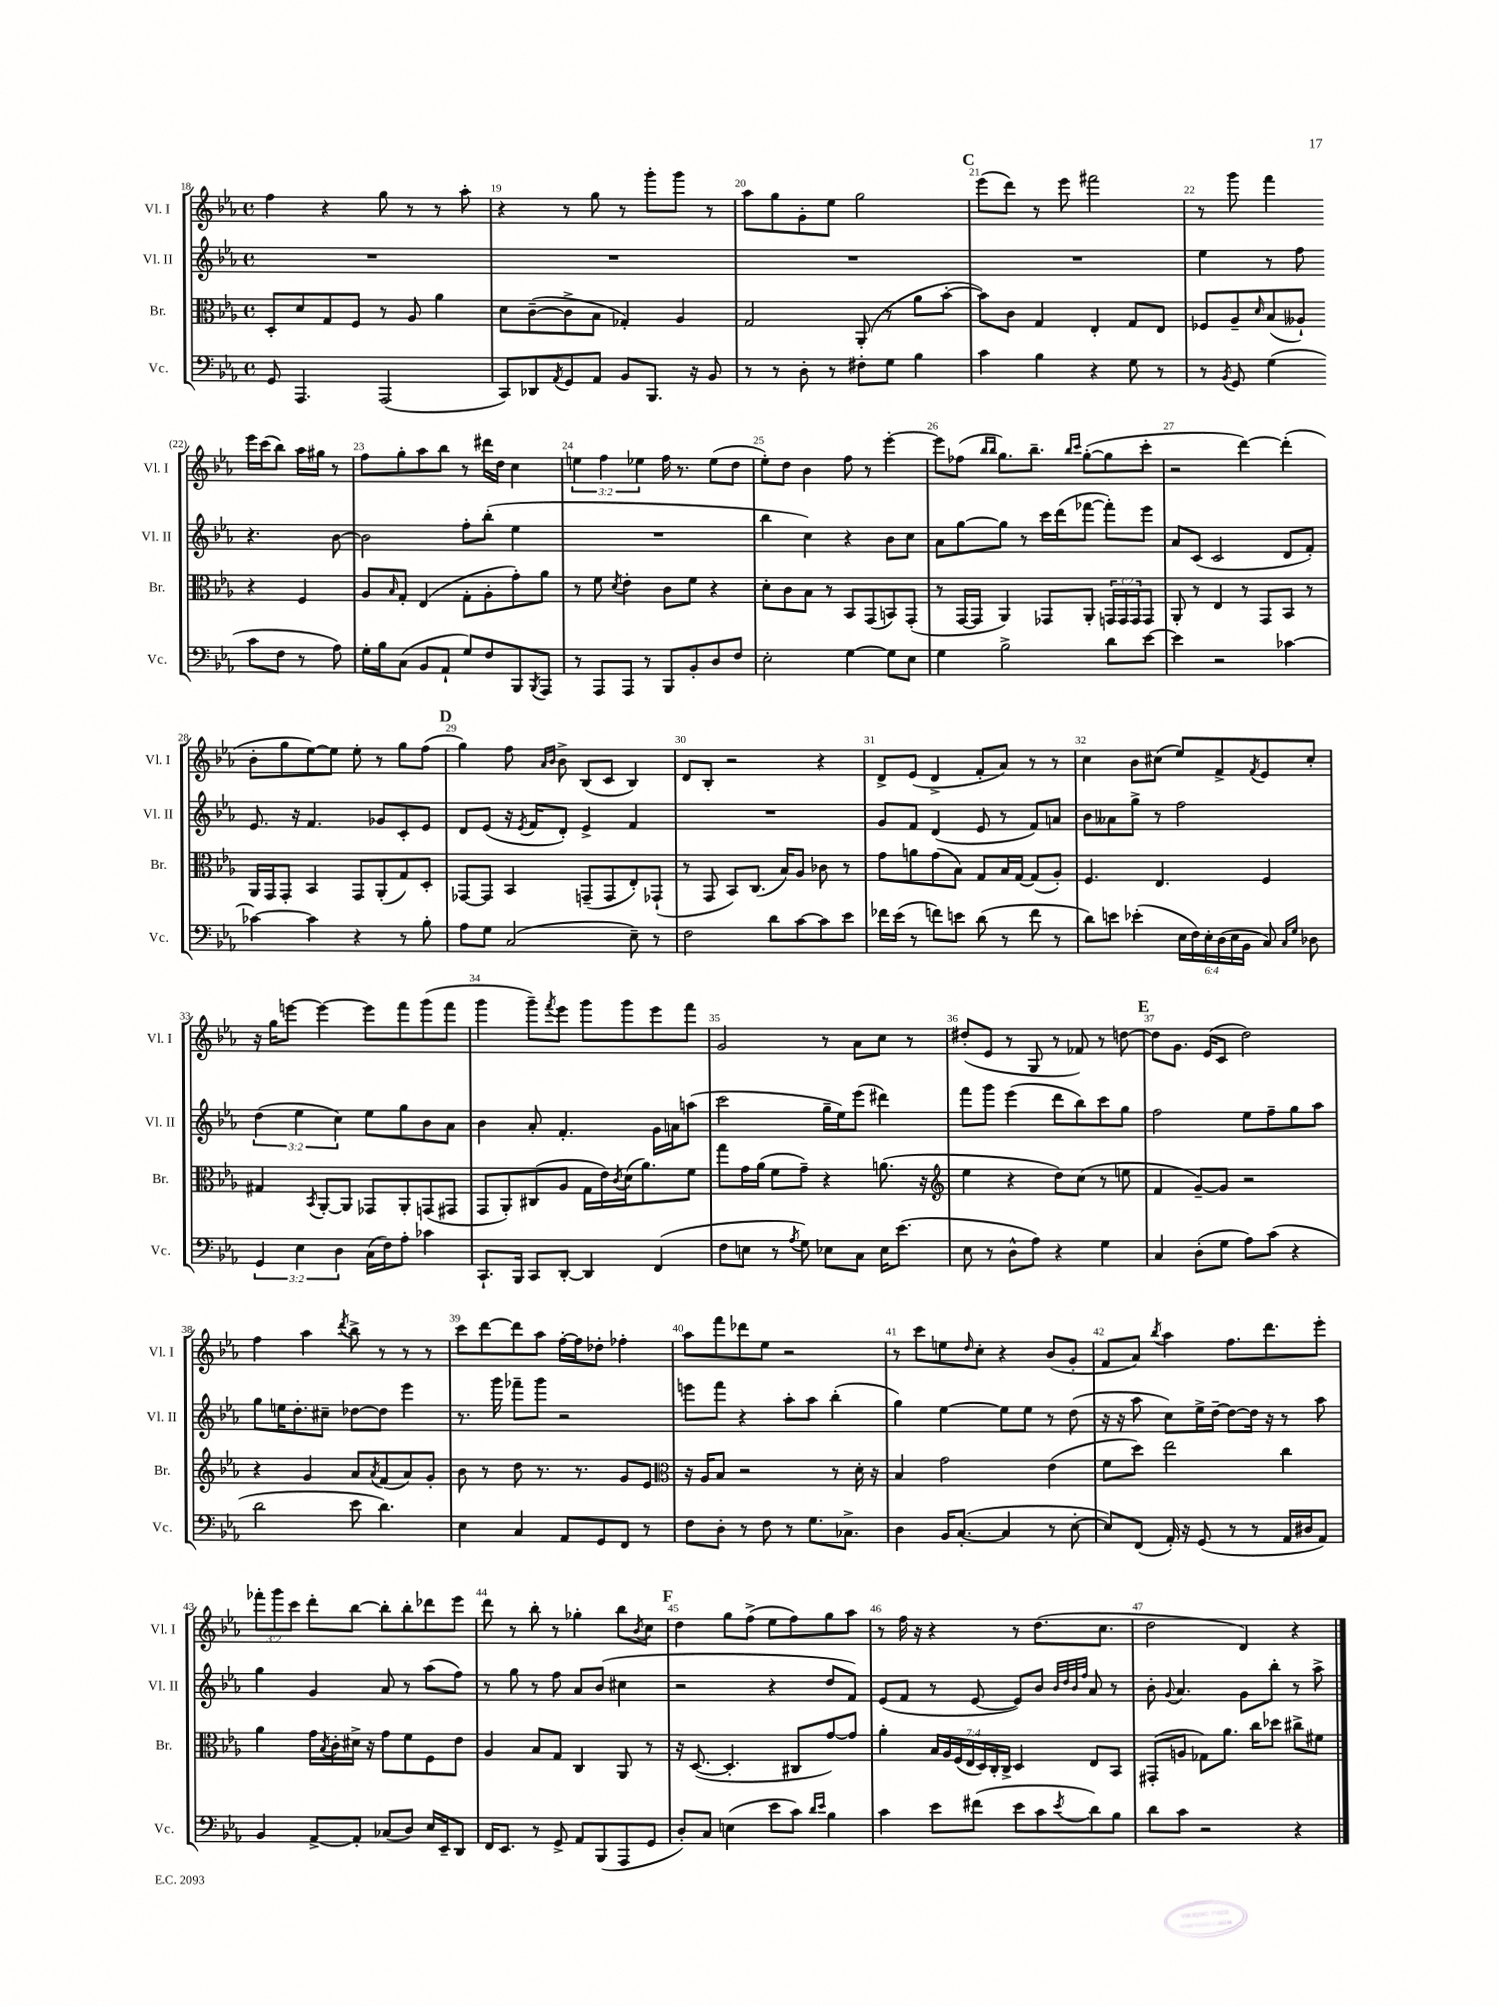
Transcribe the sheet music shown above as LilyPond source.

<<
\new StaffGroup <<
\new Staff = "s0" \with { instrumentName = "Vl. I" shortInstrumentName = "Vl. I" } {
    \clef treble \key ees \major \defaultTimeSignature \time 4/4 \override Staff.TupletNumber.text = #tuplet-number::calc-fraction-text
    f''4 r4 g''8 r8 r8 aes''8-. |
    r4 r8 g''8 r8 g'''8-. g'''8 r8 |
    aes''8 g''8 g'8-. ees''8 g''2 |
    \mark \markup { \bold "C" } ees'''8( d'''8) r8 ees'''8 fis'''2 |
    r8 g'''8 f'''4 ees'''16 c'''16( bes''8) aes''16 gis''16 r8 |
    f''8 g''8-. aes''8 bes''8 r8 dis'''16 d''16 c''4 |
    \tuplet 3/2 { e''4 f''4 ees''4 } f''16 r8. ees''8( d''8 |
    ees''8-.) d''8 bes'4 f''8 r8 ees'''4~-. |
    ees'''8 fes''8( \grace { bes''16 bes''16 } g''8.) bes''8.-- \grace { bes''16 c'''16 } g''8~-.( g''8 c'''8-. |
    r2 d'''4~) d'''4-.( |
    bes'8-. g''8 ees''8~) ees''8 ees''8-. r8 g''8 f''8( |
    \mark \markup { \bold "D" } g''4) f''8 \grace { aes'16 bes'16 } bes'8-> bes8( c'8 bes4) |
    d'8 bes8-. r2 r4 |
    d'8-> ees'8( d'4-> f'8-. aes'8) r8 r8 |
    c''4 bes'8 cis''8( ees''8) f'8-> \acciaccatura { f'8 } ees'8 cis''8-. |
    r16 g''16 e'''8~ e'''4~ e'''8 f'''8 g'''8( f'''8 |
    g'''4 g'''8--) \acciaccatura { f'''8 } ees'''8 g'''8 g'''8 ees'''8 f'''8 |
    g'2 r8 aes'8 c''8 r8 |
    dis''8-.( ees'8 r8 g8 r8 fes'8) r8 d''8~ |
    \mark \markup { \bold "E" } d''8 g'8. ees'16( c'8 d''2) |
    f''4 aes''4 \acciaccatura { d'''8 } bes''8-> r8 r8 r8 |
    c'''8 d'''8~ d'''8 aes''8 f''16~-. f''16 des''8-. fes''4-. |
    aes''8 f'''8 des'''8 ees''8 r2 |
    r8 c'''8 e''8 \grace { d''16 } c''8-. r4 bes'8( g'8-. |
    f'8 aes'8) \acciaccatura { bes''8 } aes''4 f''8. d'''8. ees'''8-. |
    \tuplet 3/2 { fes'''8-. g'''8 c'''8 } d'''8-. bes''8~ bes''8-. bes''8-. des'''8 ees'''8 |
    d'''8 r8 bes''8-. r8 ges''4-. bes''8 \acciaccatura { bes'8 } c''8 |
    \mark \markup { \bold "F" } d''4 g''8 f''8->( ees''8 f''8) g''8 aes''8 |
    r8 f''16 r16 r4 r8 d''8.( c''8. |
    d''2 d'4) r4 \bar "|." |
}
\new Staff = "s1" \with { instrumentName = "Vl. II" shortInstrumentName = "Vl. II" } {
    \clef treble \key ees \major \defaultTimeSignature \time 4/4 \override Staff.TupletNumber.text = #tuplet-number::calc-fraction-text
    R1 |
    R1 |
    R1 |
    \mark \markup { \bold "C" } R1 |
    ees''4 r8 f''8 r4. bes'8~ |
    bes'2 f''8-. bes''8-.( ees''4 |
    R1 |
    bes''4 c''4) r4 bes'8 c''8 |
    aes'8 g''8~ g''8 r8 c'''16 d'''16( fes'''8~ fes'''8-.) ees'''8 |
    aes'8 c'8( c'2 d'8 f'8-.) |
    ees'8. r16 f'4. ges'8 c'8-. ees'8 |
    \mark \markup { \bold "D" } d'8 ees'8( r16 \acciaccatura { ees'8 } f'16 d'8-.) ees'4-> f'4 |
    R1 |
    g'8 f'8 d'4( ees'8 r8 f'8) a'8 |
    bes'8 aeses'8 g''8-> r8 f''2 |
    \tuplet 3/2 { d''4( ees''4 c''4) } ees''8 g''8 bes'8 aes'8 |
    bes'4 aes'8-. f'4.-. g'16 a'16 a''8( |
    c'''2 g''16-- ees''16) ees'''8( dis'''4) |
    f'''8 g'''8 ees'''4( d'''8 bes''8) c'''8 g''8 |
    \mark \markup { \bold "E" } f''2 ees''8 f''8-- g''8 aes''8 |
    g''8 e''16 d''8.-. cis''8-- des''8~ des''8 ees'''4 |
    r8. g'''16 fes'''8-- g'''8 r2 |
    e'''8 f'''8 r4 aes''8-. aes''8 bes''4-.( |
    g''4) ees''4~ ees''8 ees''8 r8 d''8( |
    r16 r16 aes''8 c''8) ees''16-> d''16~-- d''8~ d''16 r16 r8 aes''8 |
    g''4 g'4 aes'8 r8 aes''8( f''8) |
    r8 g''8 r8 f''8 aes'8 bes'8( cis''4 |
    \mark \markup { \bold "F" } r2 r4 d''8 f'8) |
    ees'8( f'8 r8 ees'8~ ees'8) bes'8 \grace { bes'32 d''32 bes'32 f''32 } aes'8 r8 |
    bes'8-. \appoggiatura { g'8 } aes'4. g'8 bes''8-. r8 aes''8-> \bar "|." |
}
\new Staff = "s2" \with { instrumentName = "Br." shortInstrumentName = "Br." } {
    \clef alto \key ees \major \defaultTimeSignature \time 4/4 \override Staff.TupletNumber.text = #tuplet-number::calc-fraction-text
    d8-. d'8 g8 f8 r8 aes8 aes'4 |
    d'8 c'8~--( c'8-> bes8 ges4-.) aes4 |
    g2 aes,8-.( r8 aes'8 bes'8~-. |
    \mark \markup { \bold "C" } bes'8) c'8 g4 ees4-. g8 ees8 |
    fes8 aes8-- \grace { d'16 } bes8( aeses8-!) r4 fes4 |
    aes8 \grace { bes16 } g8-. ees4( g8-. aes8-. g'8-.) aes'8 |
    r8 f'8 \acciaccatura { d'8 } ees'4-. c'8 f'8 r4 |
    d'8-. c'8 bes8 r8 bes,8 g,8( b,8) g,8-.( |
    r8 g,16~ g,16 aes,4) ges,8 aes,8-. \tuplet 3/2 { g,16 g,16 g,16 } g,8 |
    aes,8-. r8 ees4 r8 g,8 bes,8 r8 |
    aes,16 g,16 g,8-. bes,4 g,8 aes,8-.( g8) d8-. |
    \mark \markup { \bold "D" } ges,8~ ges,8 bes,4 g,8--( g,8 ees8-.) ges,8-!( |
    r8 g,8 bes,8) c8.( bes16) aes8 ces'8 r8 |
    g'8 a'8 g'8( bes8) g8 bes16 g16~ g8( aes8-.) |
    f4. ees4. f4 |
    gis4 \acciaccatura { bes,8 } aes,8~-. aes,8 ges,8 aes,8-. g,8( gis,8 |
    g,8 aes,8-.) cis8( aes8 g16 ees'16) \acciaccatura { c'8 } d'16( aes'8.) f'8 |
    g''8 g'16 aes'16( f'8 g'8--) r4 a'8.( r16 |
    \clef treble ees''4 r4 d''8) c''8( r8 e''8 |
    \mark \markup { \bold "E" } f'4 g'8~--) g'8 r2 |
    r4 g'4 aes'8 \acciaccatura { aes'8 } f'8( aes'8) g'8-. |
    bes'8 r8 d''8 r8. r8. g'8 ees'8 |
    \clef alto r16 aes16 bes8 r2 r8 d'16-. r16 |
    bes4 g'2 ees'4( |
    f'8 d''8) ees''2 c''4 |
    aes'4 g'16 \acciaccatura { bes8 } c'16-. dis'16-> r16 g'8 f'8 f8 ees'8 |
    aes4 bes8 g8 c4 aes,8 r8 |
    \mark \markup { \bold "F" } r16 d8.~( d4.-. cis8 g'8~) g'8 |
    aes'4-. \tuplet 7/4 { bes16 aes16 f16( ees16 d16) c16-. c16-> } d4 ees8 bes,8 |
    gis,8-.( a8 ges8) aes'8. c''16 des''8 cis''8-> fis'8 \bar "|." |
}
\new Staff = "s3" \with { instrumentName = "Vc." shortInstrumentName = "Vc." } {
    \clef bass \key ees \major \defaultTimeSignature \time 4/4 \override Staff.TupletNumber.text = #tuplet-number::calc-fraction-text
    g,8 aes,,4. aes,,2( |
    c,8) des,8 \acciaccatura { aes,8 } g,8 aes,8 bes,8 bes,,8. r16 bes,8 |
    r8 r8 d8-. r8 fis8-. g8 bes4 |
    \mark \markup { \bold "C" } c'4 bes4 r4 g8 r8 |
    r8 \acciaccatura { bes,8 } g,8 g4( c'8 f8 r8 aes8) |
    g16-. bes16 c8( bes,8 aes,8-! g8) f8 bes,,8 \acciaccatura { bes,,8 } aes,,8 |
    r8 aes,,8 aes,,8 r8 bes,,8 bes,8-. d8 f8 |
    ees2-. g4~ g8 ees8 |
    g4 bes2-> d'8 ees'8~ |
    ees'4 r2 ces'4~ |
    ces'4~ ces'4 r4 r8 bes8-. |
    \mark \markup { \bold "D" } aes8 g8 c2( ees8--) r8 |
    f2 d'8 c'8~ c'8 ees'8 |
    fes'16 ees'16( r8 f'8) e'8 d'8( r8 f'8 r8 |
    d'8) e'8 ees'4-.( \tuplet 6/4 { ees16 f16) ees16-. d16( ees16 bes,16 } c8) \grace { c16 g16 } des8 |
    \tuplet 3/2 { g,4 ees4 d4 } c16( f16) aes8-. ces'4 |
    c,8.-! bes,,16 c,8 d,8~-. d,4 f,4( |
    f8 e8 r8 \acciaccatura { aes8 } g8) ees8 c8 ees16 ees'8.( |
    ees8 r8 d8-^ aes8) r4 g4 |
    \mark \markup { \bold "E" } c4 d8-.( g8 aes8) c'8( r4 |
    d'2 ees'8 d'4.) |
    ees4 c4 aes,8 g,8 f,8 r8 |
    f8 d8-. r8 f8 r8 g8. ces8.-> |
    d4 bes,16 c8.~-.( c4 r8 ees8~-. |
    ees8) f,8( aes,16-.) r16 g,8( r8 r8 aes,16 dis16 aes,8) |
    bes,4 aes,8~-> aes,8-. ces8( d8) ees16 ees,16-- d,8 |
    f,16 ees,8. r8 g,8-> aes,8 bes,,8( aes,,8 g,8 |
    \mark \markup { \bold "F" } d8-.) c8 e4( ees'8 c'8) \grace { d'16 ees'16 } bes4 |
    c'4 ees'8 fis'8( ees'8 c'8 \acciaccatura { ees'8 } d'8) bes8 |
    d'8 c'8 r2 r4 \bar "|." |
}
>>
>>
\layout { \context { \Score currentBarNumber = #18 \override BarNumber.break-visibility = ##(#f #t #t) barNumberVisibility = #all-bar-numbers-visible } }
